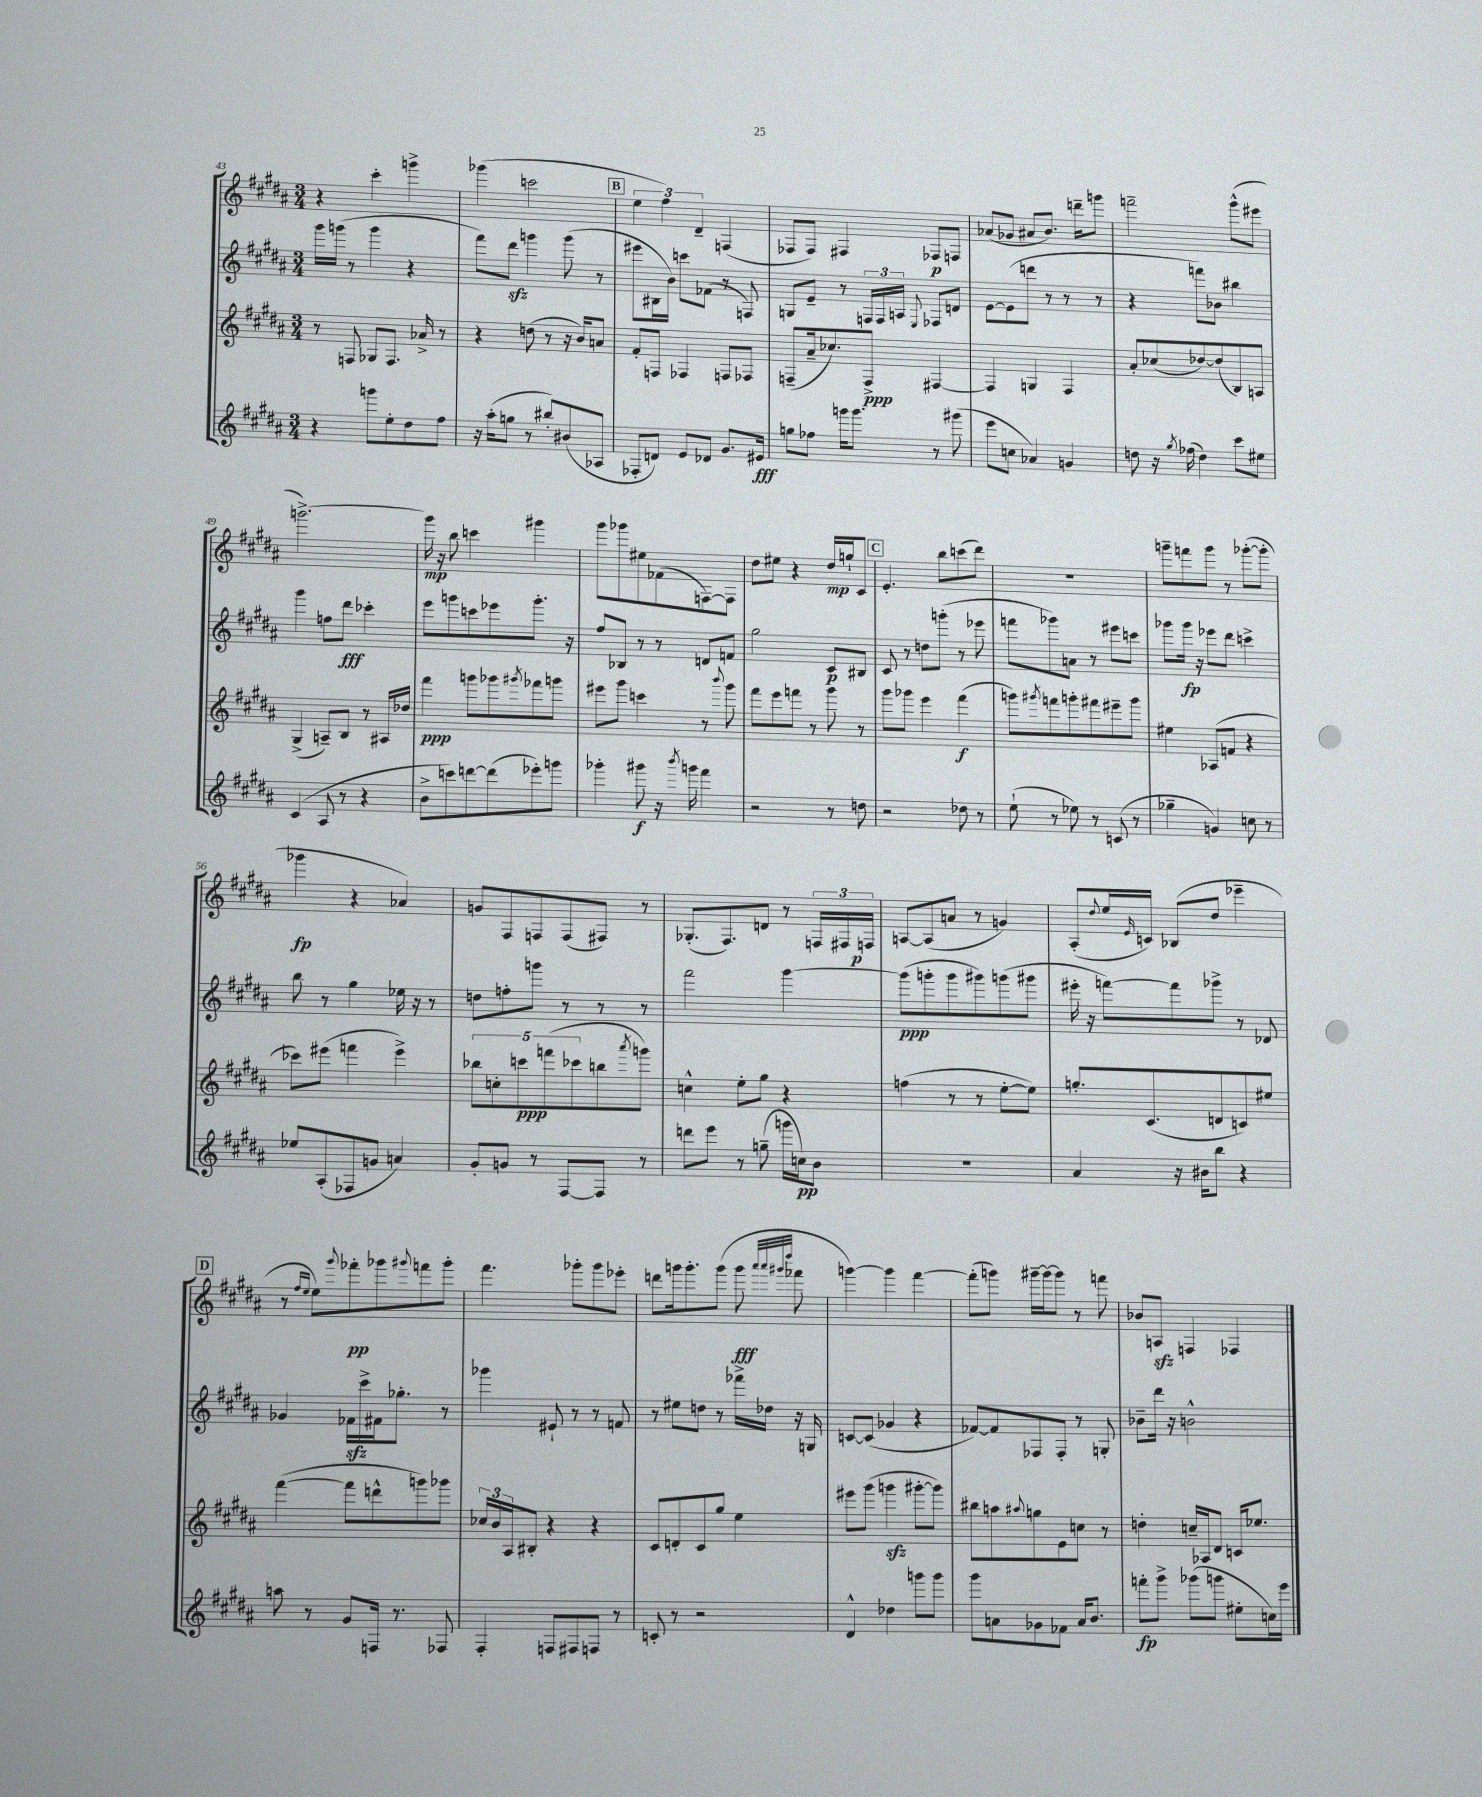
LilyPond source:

<<
\new StaffGroup <<
\new Staff = "s0" {
    \clef treble \key b \major \numericTimeSignature \time 3/4
    r4 cis'''4-. g'''4-> |
    ges'''4( c'''2 |
    \mark \markup { \box "B" } \tuplet 3/2 { e''4 fis''4) dis'4-- } f4( |
    fes8 fes8) fis4 fes8\p f8 |
    aes'8( ges'8 ais'8 b'8.) d'''16-- g'''8 |
    f'''2-- gis'''8-^( eis'''8 |
    g'''2.~->) |
    g'''16\mp r16 b''8 c'''4 gis'''4 |
    gis'''8 ges'''8 eis''8 fes'8( f8~) f8 |
    dis''8 eis''8 r4 dis''16\mp g''16-! cis'8 |
    \mark \markup { \box "C" } e'4.-. b''8 c'''8( dis'''8) |
    R2. |
    g'''8-- f'''8 g'''8 r8 ges'''8~-.( ges'''8-. |
    ges'''4\fp r4 aes'4) |
    g'8 fis8 f8 f8( fis8) r8 |
    ges8.-.( fis8.) d'8 r8 \tuplet 3/2 { f16 fis16 f16\p } |
    a8~ a8( a'8 r8 g'4) |
    ais8-.( \appoggiatura { dis''8 } e''16 \grace { e'16 } c'16) bes8( dis''8 ees'''4-- |
    \mark \markup { \box "D" } r8 \grace { fis''16 e''16 } e''8) \appoggiatura { gis'''8 } fes'''8-.\pp ges'''8 \appoggiatura { gis'''8 } f'''8 gis'''8-. |
    fis'''4. ges'''8-. ges'''8 ees'''8-. |
    d'''8 g'''16 g'''8.-. g'''8( g'''8\fff \grace { ais'''32 ais'''32 gis'''32 dis''''32 } fes'''8 |
    g'''4~) g'''4 fis'''4~ |
    fis'''8-.( g'''8) gis'''16~-- gis'''16~ gis'''8 r8 f'''8 |
    bes'8 a8\sfz f4 fes4 \bar "|." |
}
\new Staff = "s1" {
    \clef treble \key b \major \numericTimeSignature \time 3/4
    gis'''16 g'''16( r8 g'''4 r4 |
    fis'''8) dis'''8\sfz g'''4 g'''8( r8 |
    \mark \markup { \box "B" } eis'''8 bis16 b'16) c'''8 fes'8( r8 f8) |
    g8 e'8-- r8 \tuplet 3/2 { f16 f16 a16 } \appoggiatura { e8 } fes8 d'8 |
    e'8~ e'8( d'''8 r8 r8 r8 |
    r4 f'''8) bes'8 bis''4 |
    gis'''4 f''8 dis'''8\fff ces'''4-. |
    e'''8 g'''8 c'''8 ees'''8 g'''8.-. r16 |
    fis''8 bes8 r8 r8 d'8 f'8 |
    gis''2 cis'8\p bis8 |
    \mark \markup { \box "C" } cis'8 r8 d''8 g'''8-.( r8 ees'''8 |
    f'''8 ges'''8) a'8 r8 eis'''8 c'''8 |
    ges'''8 ges'''16\fp r16 ees'''8 dis'''8 c'''4-> |
    b''8 r8 gis''4 ees''16 r16 r8 |
    d''8 f''8-. g'''8 r8 r8 r8 |
    fis'''2 gis'''4~ |
    gis'''8\ppp( g'''8-. g'''8 gis'''8) g'''8( gis'''8 |
    eis'''16-. r16 f'''8~) f'''8 ges'''8-> r8 des'8 |
    \mark \markup { \box "D" } ges'4 fes'16\sfz cis'''16-> fis'16 ges''8.-. r8 |
    ges'''4 eis'8-! r8 r8 f'8 |
    r8 eis''8 d''8 r8 fes'''16-> des''16 r16 g16 |
    c'8~ c'8( ges'4 r4 |
    fes'8~) fes'8 fes8 fes8-. r8 g8-. |
    bes'8-- dis'''16 r16 b'2-^ \bar "|." |
}
\new Staff = "s2" {
    \clef treble \key b \major \numericTimeSignature \time 3/4
    r8 f8 ges8 f8. aes'16-> r8 |
    r4 d''8( r8 r16 b'16) a'8 |
    \mark \markup { \box "B" } fis'8-. f8 fes4 f8 fes8 |
    f8--( ais'16-- ces''8.) f8->\ppp fis4~ |
    fis4 g4 fis4 |
    ais'8-. ces''8( des''8~) des''8( b8) a8 |
    gis4->( a8--) b8 r8 ais16 des''16 |
    fis'''4\ppp g'''8 ges'''8 \acciaccatura { gis'''8 } fes'''8 g'''8 |
    eis'''8 gis'''8 c'''4 r8 \appoggiatura { b'''8 } gis'''8 |
    fis'''8 e'''8 f'''8 r8 gis'''8 r8 |
    \mark \markup { \box "C" } gis'''8 ges'''8 e'''4 fis'''4\f( |
    g'''8) \acciaccatura { gis'''8 } f'''8 g'''8-. fis'''8 eis'''8-- g'''8 |
    eis''4 aes8( f'8 r4 |
    ces'''8) eis'''8( f'''4 eis'''4->) |
    \tuplet 5/4 { bes''8 c''8-. c'''8\ppp f'''8( ces'''8 } b''8 \acciaccatura { ais'''8 } g'''8) |
    c''4-^ e''8-. gis''8 r4 |
    f''4( r8 r8 e''8~-. e''8) |
    g''8.-. cis'8.( d'8 c'8) eis''8 |
    \mark \markup { \box "D" } fis'''4~( fis'''8 d'''8-^ g'''8) ges'''8 |
    \tuplet 3/2 { ces''16 b'16 ais16 } bis8-. r4 r4 |
    cis'8 d'8-. cis'8 gis''8 e''4 |
    eis'''8 gis'''8( g'''4\sfz gis'''8~-. gis'''8) |
    bis''8 a''8 \appoggiatura { ais''8 } g''8 e'8 c''8 r8 |
    d''4-. c''16-- aes16 dis'8 c'16 ees''8. \bar "|." |
}
\new Staff = "s3" {
    \clef treble \key b \major \numericTimeSignature \time 3/4
    r4 g'''8 e''8-. dis''8 fis''8 |
    r16 ais''16-.( g''8 r8 bis''8-.) bis'8( aes8 |
    \mark \markup { \box "B" } fes8-. d'8) e'8 des'8 gis'8. eis'16\fff |
    g''8 fes''8 g'''16 g'''8. r8 gis'''8( |
    e'''8 c''8 aes'4) g'4 |
    d''8 r16 \acciaccatura { gis''8 } fes''16( d''4) cis'''8 eis''8 |
    cis'4( ais8 r8 r4 |
    b'8-> c'''8) d'''8~ d'''8( ees'''8-.) g'''8 |
    ges'''4-. gis'''8\f r16 \acciaccatura { b'''8 } g'''16 fis'''4 |
    r2 r8 d''8 |
    \mark \markup { \box "C" } r2 des''8 r8 |
    e''8-!( r8 ees''8) r8 c'8( r8 |
    ges''4-- g'4) c''8 r8 |
    ees''8 ais8-.( fes8 g'8 a'4) |
    gis'8-. g'8 r8 fis8~ fis8 r8 |
    d'''8 e'''8 r8 g''8--( g'''16 c''16\pp) b'8 |
    R2. |
    ais'4 r16 bis'16 b''8 r4 |
    \mark \markup { \box "D" } a''8 r8 gis'8 f16 r8. fes8 |
    fis4-. f8 fis8 f8 r8 |
    c'8-. r8 r2 |
    dis'4-^ des''4 g'''8 g'''8 |
    gis'''8 a'8 ges'8 fes'8 a'16 b'8. |
    f'''8-.\fp gis'''8-> ges'''8( g'''8 eis''8-. c''16) e'''16 \bar "|." |
}
>>
>>
\layout { \context { \Score currentBarNumber = #43 } }
